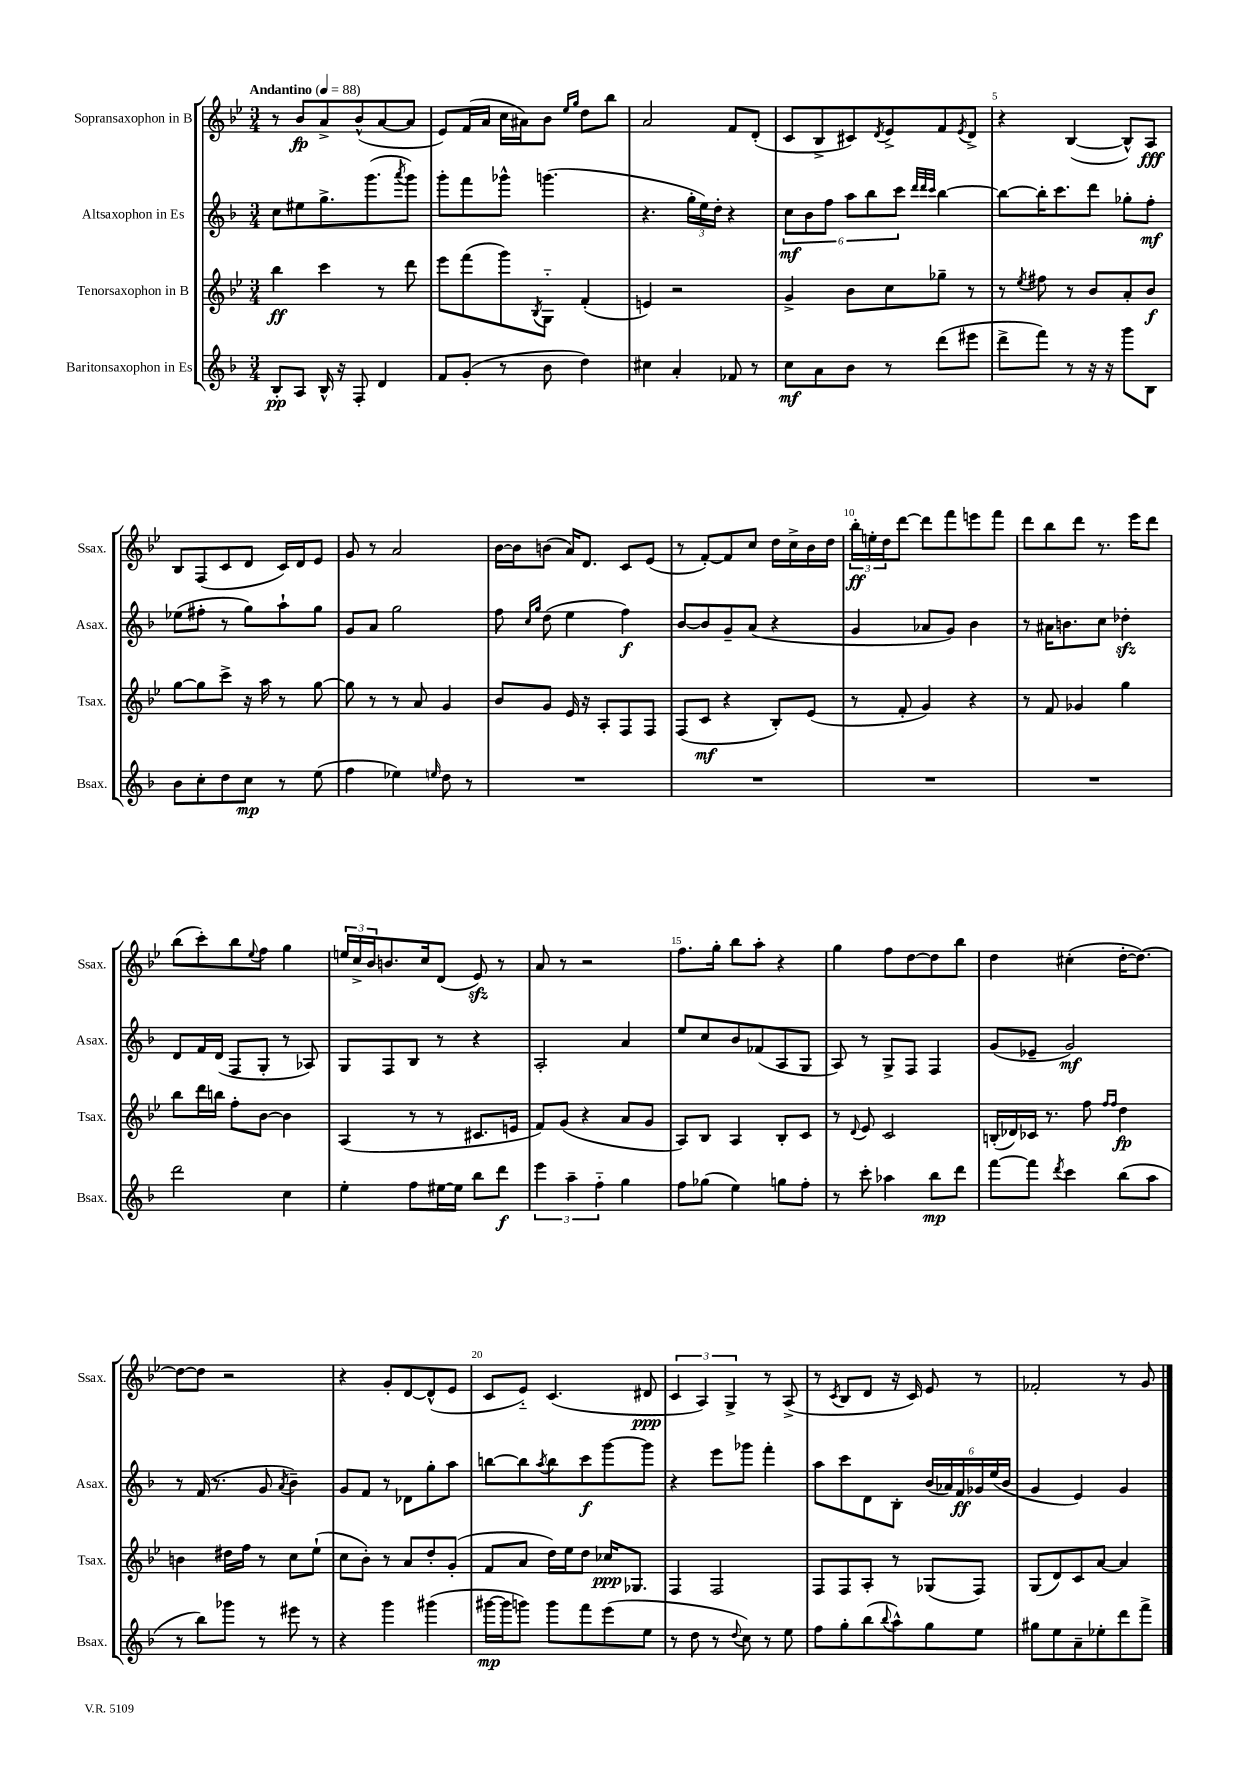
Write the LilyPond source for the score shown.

<<
\new StaffGroup <<
\new Staff = "s0" \with { instrumentName = "Sopransaxophon in B" shortInstrumentName = "Ssax." } {
    \clef treble \key bes \major \numericTimeSignature \time 3/4 \tempo "Andantino" 4 = 88
    r8 bes'8\fp a'8-> bes'8-^( a'8~ a'8 |
    ees'8) f'16( a'16 c''16 ais'16) bes'8 \grace { ees''16 g''16 } d''8 bes''8 |
    a'2 f'8 d'8-.( |
    c'8 bes8-> cis'8) \acciaccatura { d'8 } ees'8-> f'8 \acciaccatura { ees'8 } d'8-> |
    r4 bes4~( bes8-^) a8\fff |
    bes8 f8( c'8 d'8 c'16) d'16 ees'8 |
    g'8 r8 a'2 |
    bes'16~ bes'16 b'8( a'16) d'8. c'8 ees'8( |
    r8 f'8~-.) f'8 c''8 d''16 c''16-> bes'16 d''16 |
    \tuplet 3/2 { bes''16-.\ff e''16-. d''16 } d'''8~ d'''8 f'''8 e'''8 f'''8 |
    d'''8 bes''8 d'''8 r8. ees'''16 d'''8 |
    bes''8( c'''8-.) bes''8 \appoggiatura { ees''8 } f''8 g''4 |
    \tuplet 3/2 { e''16 c''16-> bes'16 } b'8. c''16 d'8( ees'8\sfz) r8 |
    a'8 r8 r2 |
    f''8. g''16-. bes''8 a''8-. r4 |
    g''4 f''8 d''8~ d''8 bes''8 |
    d''4 cis''4-.( d''16~-. d''8.~) |
    d''8~ d''8 r2 |
    r4 g'8-. d'8~ d'8-^( ees'8 |
    c'8 ees'8-_) c'4.( dis'8\ppp |
    \tuplet 3/2 { c'4 a4) g4-> } r8 a8->( |
    r8 \acciaccatura { c'8 } bes8 d'8 r16 c'16) ees'8 r8 |
    fes'2-. r8 g'8 \bar "|." |
}
\new Staff = "s1" \with { instrumentName = "Altsaxophon in Es" shortInstrumentName = "Asax." } {
    \clef treble \key f \major \numericTimeSignature \time 3/4
    c''8 eis''8 g''8.-> g'''8.( \acciaccatura { a'''8 } g'''8) |
    g'''8-. f'''8 ges'''8-^ g'''4.( |
    r4. \tuplet 3/2 { g''16-. e''16) d''16-. } r4 |
    \tuplet 6/4 { c''8\mf bes'8 f''8 a''8 bes''8 c'''8 } \grace { d'''32 d'''32 c'''32 } bes''4~ |
    bes''8~ bes''16-. c'''8. d'''8 ges''8-. f''8-.\mf |
    ees''8( fis''8-. r8 g''8) a''8-! g''8 |
    g'8 a'8 g''2 |
    f''8 \grace { c''16 g''16 } d''8( e''4 f''4\f) |
    bes'8~ bes'8 g'8-- a'8( r4 |
    g'4 aes'8 g'8) bes'4 |
    r8 ais'16 b'8. c''8 des''4-.\sfz |
    d'8 f'16 d'16( f8 g8-. r8 aes8) |
    g8 f8 bes8 r8 r4 |
    a2-. a'4 |
    e''8 c''8 bes'8 fes'8( a8 g8 |
    a8) r8 g8-> f8 f4 |
    g'8( ees'8-- g'2\mf) |
    r8 f'16( r8. g'8 \acciaccatura { a'8 } bes'4--) |
    g'8 f'8 r8 des'8 g''8-. a''8 |
    b''8~ b''8 \acciaccatura { a''8 } b''8 c'''8\f g'''8~ g'''8 |
    r4 e'''8 ges'''8 f'''4-. |
    a''8 c'''8 d'8 bes8-. \tuplet 6/4 { bes'16( aes'16) f'16\ff ges'16 e''16( bes'16 } |
    g'4 e'4) g'4 \bar "|." |
}
\new Staff = "s2" \with { instrumentName = "Tenorsaxophon in B" shortInstrumentName = "Tsax." } {
    \clef treble \key bes \major \numericTimeSignature \time 3/4
    bes''4\ff c'''4 r8 d'''8 |
    ees'''8 f'''8( g'''8) \acciaccatura { bes8 } g8-_ f'4-.( |
    e'4) r2 |
    g'4-> bes'8 c''8 ges''8-- r8 |
    r8 \acciaccatura { ees''8 } fis''8 r8 bes'8 a'8-. bes'8\f |
    g''8~ g''8 c'''8-> r16 a''16 r8 g''8~ |
    g''8 r8 r8 a'8 g'4 |
    bes'8 g'8 ees'16 r16 a8-. f8 f8 |
    f8( c'8\mf r4 bes8-.) ees'8( |
    r8 f'8-. g'4) r4 |
    r8 f'8 ges'4 g''4 |
    bes''8 d'''16 b''16 f''8-. bes'8~ bes'4 |
    a4( r8 r8 cis'8. e'16 |
    f'8) g'8( r4 a'8 g'8 |
    a8) bes8 a4 bes8-. c'8 |
    r8 \appoggiatura { d'8 } ees'8 c'2 |
    b16-.( des'16) ces'16 r8. f''8 \grace { f''16 f''16 } d''4\fp |
    b'4 dis''16 f''16 r8 c''8 ees''8-!( |
    c''8 bes'8-.) r8 a'8 d''8-. g'8-.( |
    f'8 a'8 d''16) ees''16 d''8 ces''16\ppp ges8. |
    f4 f2 |
    f8 f8 a8-. r8 ges8( f8) |
    g8( d'8) c'8 a'8~ a'4 \bar "|." |
}
\new Staff = "s3" \with { instrumentName = "Baritonsaxophon in Es" shortInstrumentName = "Bsax." } {
    \clef treble \key f \major \numericTimeSignature \time 3/4
    bes8-.\pp a8 bes16-^ r16 f8-. d'4 |
    f'8 g'8-.( r8 bes'8 d''4) |
    cis''4 a'4-. fes'8 r8 |
    c''8\mf a'8 bes'8 r8 d'''8( eis'''8 |
    d'''8-> f'''8) r8 r16 r16 g'''8 bes8 |
    bes'8 c''8-. d''8 c''8\mp r8 e''8( |
    f''4 ees''4) \grace { e''16 } d''8 r8 |
    R2. |
    R2. |
    R2. |
    R2. |
    d'''2 c''4 |
    e''4-. f''8 eis''16~ eis''16 bes''8 d'''8\f |
    \tuplet 3/2 { e'''4 a''4-- f''4-_ } g''4 |
    f''8 ges''8( e''4) g''8 f''8-. |
    r8 c'''8-. aes''4 bes''8\mp d'''8 |
    f'''8~ f'''8 \acciaccatura { d'''8 } c'''4 bes''8( a''8 |
    r8 bes''8) ges'''8 r8 eis'''8 r8 |
    r4 g'''4 gis'''4( |
    gis'''16~\mp gis'''16 g'''8) g'''8 f'''8 e'''8( e''8 |
    r8 d''8 r8 \appoggiatura { d''8 } c''8) r8 e''8 |
    f''8 g''8-. bes''8( \appoggiatura { bes''8 } a''8-^) g''8 e''8 |
    gis''8 e''8 a'8-- ees''8-. d'''8 f'''8-> \bar "|." |
}
>>
>>
\layout { \context { \Score \override BarNumber.break-visibility = ##(#f #t #t) barNumberVisibility = #(every-nth-bar-number-visible 5) } }
